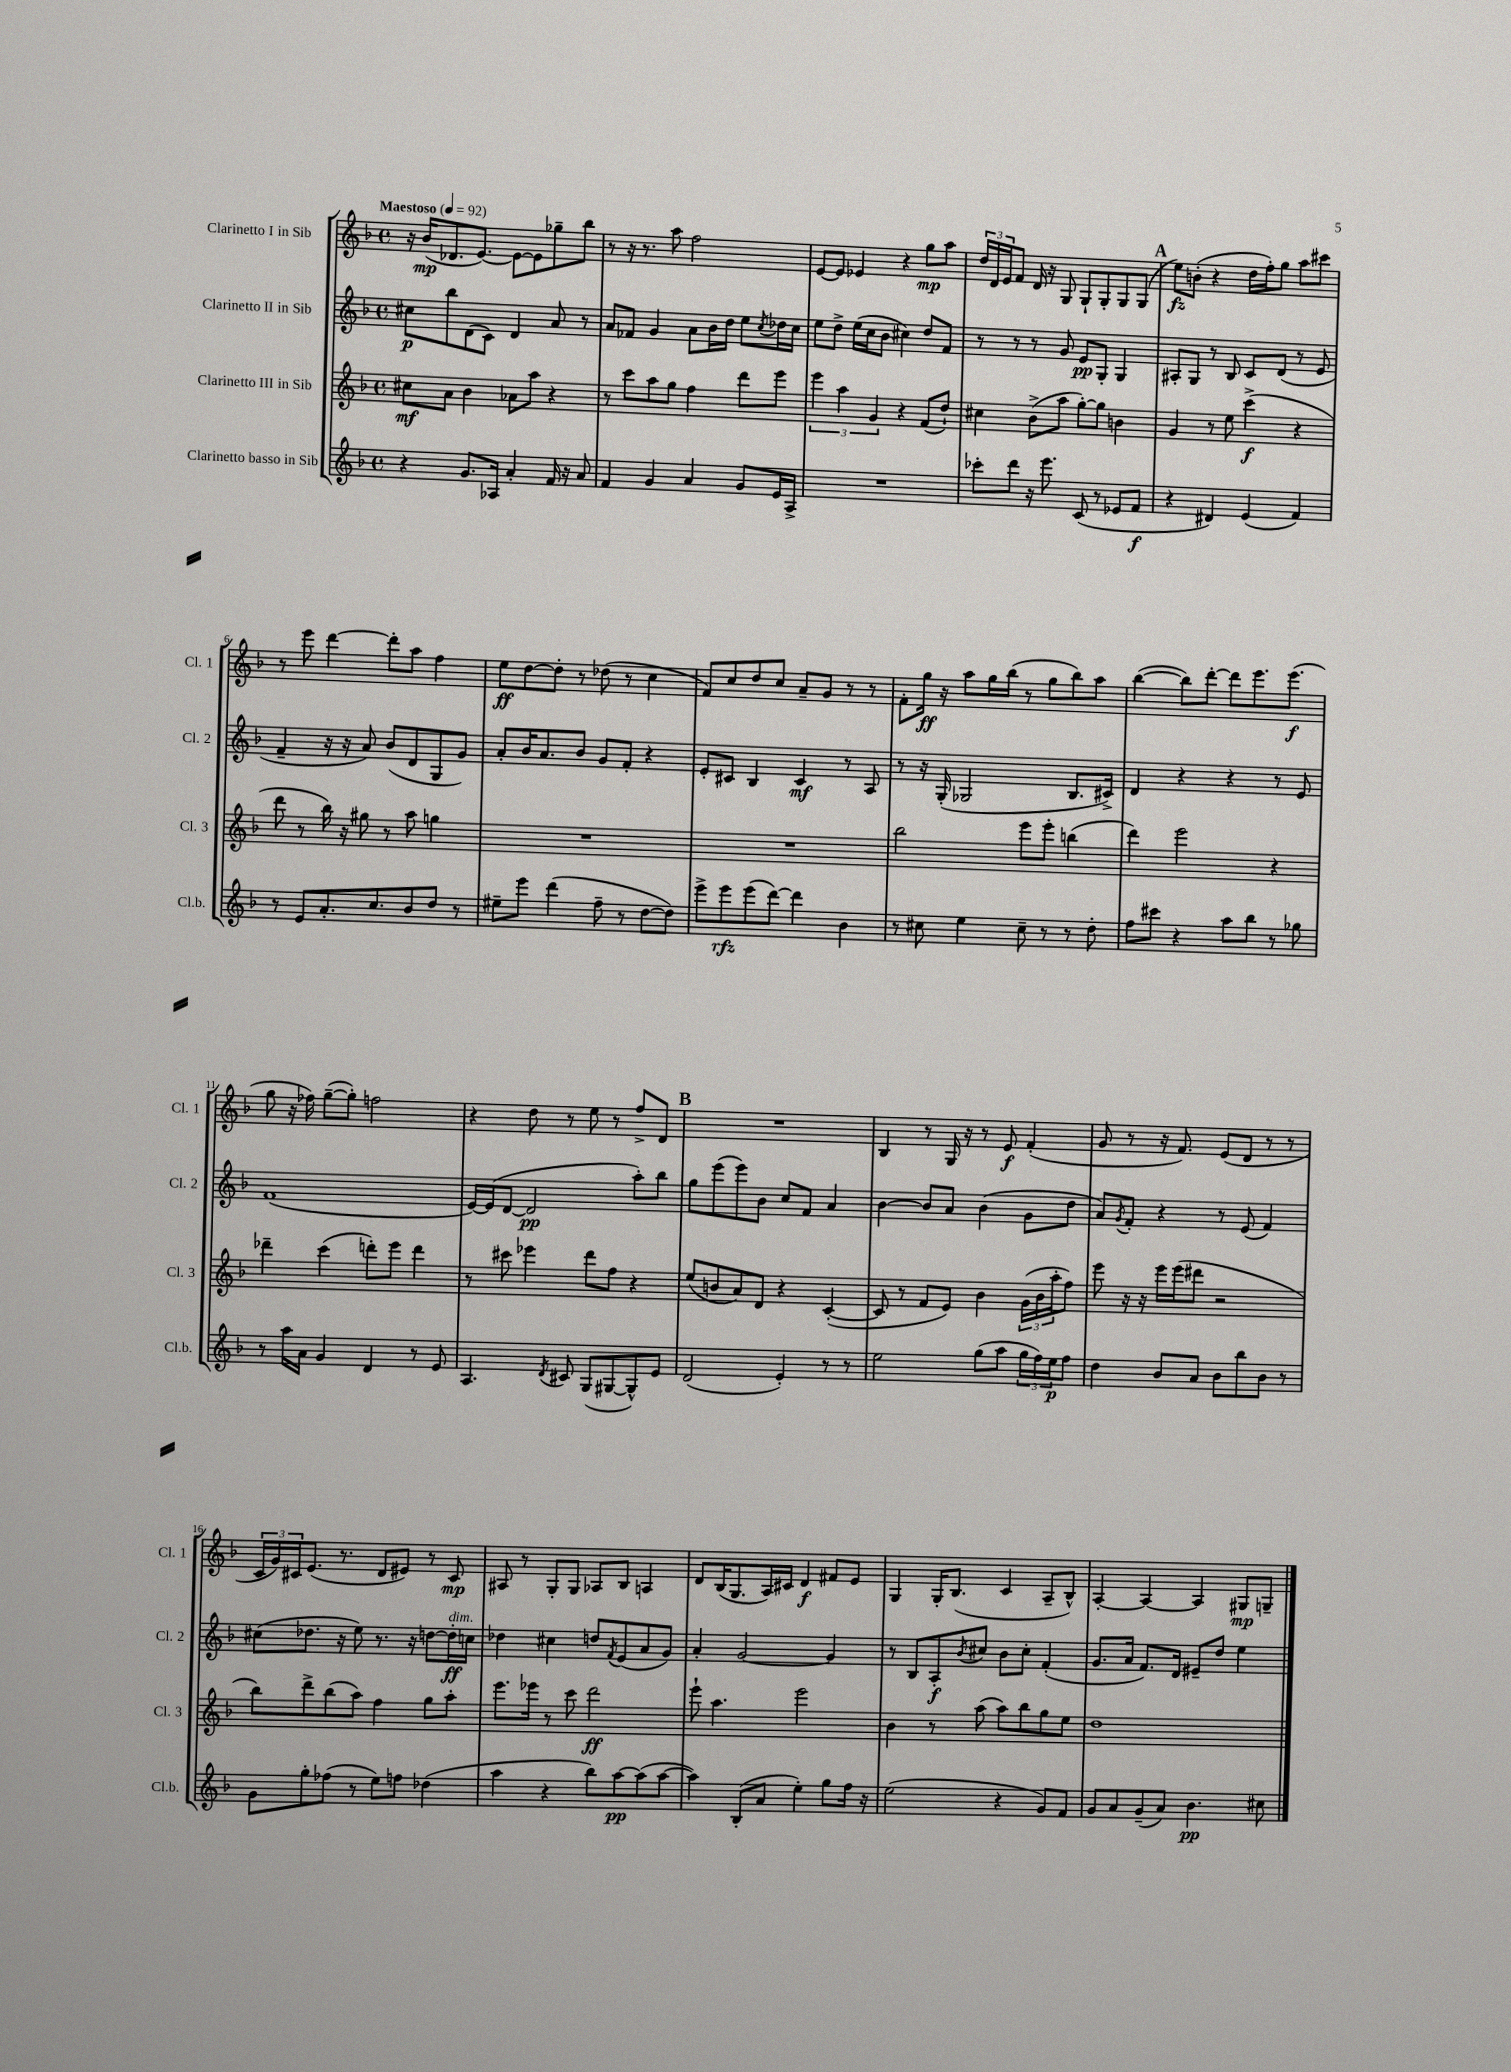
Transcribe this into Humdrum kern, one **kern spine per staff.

**kern	**dynam	**kern	**dynam	**kern	**dynam	**kern	**dynam
*part4	*part4	*part3	*part3	*part2	*part2	*part1	*part1
*staff4	*staff4	*staff3	*staff3	*staff2	*staff2	*staff1	*staff1
*I"Clarinetto basso in Sib	*	*I"Clarinetto III in Sib	*	*I"Clarinetto II in Sib	*	*I"Clarinetto I in Sib	*
*I'Cl.b.	*	*I'Cl. 3	*	*I'Cl. 2	*	*I'Cl. 1	*
*clefG2	*	*clefG2	*	*clefG2	*	*clefG2	*
*k[b-]	*	*k[b-]	*	*k[b-]	*	*k[b-]	*
*M4/4	*	*M4/4	*	*M4/4	*	*M4/4	*
*met(c)	*	*met(c)	*	*met(c)	*	*met(c)	*
*MM92	*	*MM92	*	*MM92	*	*MM92	*
=1	=1	=1	=1	=1	=1	=1	=1
!	!	!	!	!	!	!LO:TX:a:B:t=Maestoso	!
4r	.	8cc#X\L	mf	8cc#X\L	p	16r	.
.	.	.	.	.	.	(16b-/KL	mp
.	.	8a\J	.	8bb-\	.	8.d-X/	.
8.g/L	.	4b-\	.	(8d\	.	.	.
.	.	.	.	.	.	[8.e/J)	.
.	.	.	.	8c\J)	.	.	.
16A-X/Jk	.	.	.	.	.	.	.
4a'/	.	8a-X\L	.	4d/	.	8e\L_	.
.	.	8aa\J	.	.	.	8e\]	.
16f/	.	4r	.	8a/	.	8gg-X~\	.
16r	.	.	.	.	.	.	.
8a/	.	.	.	8r	.	8bb-\J	.
=2	=2	=2	=2	=2	=2	=2	=2
4f/	.	8r	.	8a/L	.	8r	.
.	.	8ccc\L	.	8f-X/J	.	16r	.
.	.	.	.	.	.	8.r	.
4g/	.	8aa\	.	4g/	.	.	.
.	.	8gg\J	.	.	.	8aa\	.
4a/	.	4ff\	.	8a\L	.	2ff\	.
.	.	.	.	16b-\L	.	.	.
.	.	.	.	16dd\JJ	.	.	.
8g/L	.	8ddd\L	.	8ee\L	.	.	.
.	.	.	.	8qcc/	.	.	.
16e/L	.	8eee\J	.	16dd-X\L	.	.	.
16A^/JJ	.	.	.	16cc\JJ	.	.	.
=3	=3	=3	=3	=3	=3	=3	=3
1r	.	6eee\	.	8ee\L	.	[8e/L	.
.	.	.	.	8dd^\J	.	8e/J]	.
.	.	6aa\	.	.	.	.	.
.	.	.	.	(16ee\LL	.	4e-X/	.
.	.	.	.	16cc\J	.	.	.
.	.	6g/	.	.	.	.	.
.	.	.	.	8b-\J	.	.	.
.	.	4r	.	4cc#X\)	.	4r	.
.	.	(8f/L	.	8dd/L	.	8gg\L	mp
.	.	8dd`/J)	.	8f/J	.	8aa\J	.
=4	=4	=4	=4	=4	=4	=4	=4
8ccc-X'\L	.	4cc#X\	.	8r	.	24dd/LL	.
.	.	.	.	.	.	24d/	.
.	.	.	.	.	.	24e/J	.
8ddd\J	.	.	.	8r	.	8f/J	.
16r	.	(8b-^\L	.	8r	.	16d/	.
8.eee\	.	.	.	.	.	16r	.
.	.	8aa\J	.	8g/	.	8G/	.
(8c/	.	[8gg'\L)	.	8e/L	pp	8G`/L	.
8r	.	8gg\J]	.	8G'/J	.	8G'/	.
8e-X/L	.	4bn\	.	4G/	.	8G/	.
8f/J	f	.	.	.	.	(8G/J	.
!!LO:REH:place=s1:t=A
=5	=5	=5	=5	=5	=5	=5	=5
4r	.	4g/	.	8A#X'/L	.	8ee\L)	fz
.	.	.	.	8G/J	.	(8bn'\J	.
4d#X/)	.	8r	.	8r	.	4r	.
.	.	8ee\	.	8B-/	.	.	.
(4e/	.	(4ccc^\	f	8c/L	.	16dd\LL	.
.	.	.	.	.	.	16ff'\J)	.
.	.	.	.	(8d/J	.	8gg\J	.
4f/)	.	4r	.	8r	.	8aa\L	.
.	.	.	.	8e/	.	8ccc#X\J	.
!!LO:LB:g=z
=6	=6	=6	=6	=6	=6	=6	=6
8r	.	8ddd\	.	4f~/	.	8r	.
8e/L	.	8r	.	.	.	8eee\	.
8.a'/	.	16bb-\)	.	16r	.	[4ddd\	.
.	.	16r	.	16r	.	.	.
.	.	8gg#X\	.	8a/)	.	.	.
8.cc/	.	.	.	.	.	.	.
.	.	8r	.	(8b-/L	.	8ddd'\L]	.
8b-/	.	8aa\	.	8d/	.	8aa\J	.
8dd/J	.	4ggn\	.	8G/	.	4ff\	.
8r	.	.	.	8g/J)	.	.	.
=7	=7	=7	=7	=7	=7	=7	=7
8ee#X~\L	.	1r	.	8a'/L	.	8ee\L	ff
8eee\J	.	.	.	16b-/K	.	[8dd\	.
.	.	.	.	8.a/	.	.	.
(4ddd\	.	.	.	.	.	8dd'\J]	.
.	.	.	.	8b-/J	.	8r	.
8ff~\	.	.	.	8g/L	.	(8dd-X\	.
8r	.	.	.	8f'/J	.	8r	.
[8dd\L	.	.	.	4r	.	4cc\	.
8dd\J])	.	.	.	.	.	.	.
=8	=8	=8	=8	=8	=8	=8	=8
8eee^\L	.	1r	.	8e'/L	.	8f/L)	.
8eee\	rfz	.	.	8c#X/J	.	8cc/	.
(8eee\	.	.	.	4B-/	.	8dd/	.
[8ddd\J)	.	.	.	.	.	8cc/J	.
4ddd\]	.	.	.	4c#/	mf	8a~/L	.
.	.	.	.	.	.	8g/J	.
4b-\	.	.	.	8r	.	8r	.
.	.	.	.	8A/	.	8r	.
=9	=9	=9	=9	=9	=9	=9	=9
8r	.	2bb-\	.	8r	.	8f'\L	.
8cc#X\	.	.	.	16r	.	16gg\Jk	ff
.	.	.	.	(16G'/	.	16r	.
4ee\	.	.	.	2G-X/	.	8aa\L	.
.	.	.	.	.	.	16gg\L	.
.	.	.	.	.	.	(16bb-\JJ	.
8cc#~\	.	8eee\L	.	.	.	8r	.
8r	.	8eee'\J	.	.	.	8gg\L	.
8r	.	(4bbn\	.	8.B-/L	.	8bb-\)	.
8dd'\	.	.	.	.	.	8aa\J	.
.	.	.	.	16c#X^/Jk)	.	.	.
=10	=10	=10	=10	=10	=10	=10	=10
8ff\L	.	4ddd\)	.	4d/	.	([4bb-\	.
8ccc#X\J	.	.	.	.	.	.	.
4r	.	2eee\	.	4r	.	8bb-\L])	.
.	.	.	.	.	.	[8ddd'\J	.
8aa\L	.	.	.	4r	.	8ddd\L]	.
8bb-\J	.	.	.	.	.	8.eee\	.
8r	.	4r	.	8r	.	.	.
.	.	.	.	.	.	(8.eee\J	f
8gg-X\	.	.	.	8e/	.	.	.
!!LO:LB:g=z
=11	=11	=11	=11	=11	=11	=11	=11
8r	.	4ddd-X~\	.	(1f	.	8gg\	.
16aa\LL	.	.	.	.	.	16r	.
16a\JJ	.	.	.	.	.	16ff-X\)	.
4g/	.	(4ccc\	.	.	.	([8gg~\L	.
.	.	.	.	.	.	8gg'\J])	.
4d/	.	8dddn'\L)	.	.	.	2ffn\	.
.	.	8eee\J	.	.	.	.	.
8r	.	4ddd\	.	.	.	.	.
8e/	.	.	.	.	.	.	.
=12	=12	=12	=12	=12	=12	=12	=12
4.A/	.	8r	.	[16e/LL)	.	4r	.
.	.	.	.	(16e/J]	.	.	.
.	.	8ccc#X\	.	[8d/J	.	.	.
.	.	4eee-X\	.	2d/]	pp	8dd\	.
8qd/	.	.	.	.	.	.	.
8c#X/	.	.	.	.	.	8r	.
(8G/L	.	8ddd\L	.	.	.	8ee\	.
[8G#X/	.	8ff\J	.	.	.	8r	.
8G#^^/])	.	4r	.	8aa'\L)	.	8ff^/L	.
8e/J	.	.	.	8bb-\J	.	8d/J	.
!!LO:REH:place=s1:t=B
=13	=13	=13	=13	=13	=13	=13	=13
(2d/	.	(8ee/L	.	8gg\L	.	1r	.
.	.	8bn/	.	(8eee\	.	.	.
.	.	8a/)	.	8eee\)	.	.	.
.	.	8d/J	.	8b-\J	.	.	.
4e'/)	.	4r	.	8cc/L	.	.	.
.	.	.	.	8f/J	.	.	.
8r	.	([4c'/	.	4a/	.	.	.
8r	.	.	.	.	.	.	.
=14	=14	=14	=14	=14	=14	=14	=14
2ee\	.	8c/]	.	[4b-\	.	4B-/	.
.	.	8r	.	.	.	.	.
.	.	8f/L	.	8b-/L]	.	8r	.
.	.	8e/J)	.	8a/J	.	16G/	.
.	.	.	.	.	.	16r	.
(8gg\L	.	4b-\	.	(4b-\	.	8r	.
8aa\J	.	.	.	.	.	8e/	f
24gg\LL	.	(24g\LL	.	8g\L	.	(4f'/	.
24ff\)	.	24b-\	.	.	.	.	.
24ee\J	p	24aa'\J	.	.	.	.	.
8ff\J	.	8ff\J)	.	8dd\J	.	.	.
=15	=15	=15	=15	=15	=15	=15	=15
4dd\	.	8eee\	.	8a/L)	.	8g/	.
.	.	.	.	8qg/	.	.	.
.	.	16r	.	8f'/J	.	8r	.
.	.	16r	.	.	.	.	.
8b-/L	.	16eee\LL	.	4r	.	16r	.
.	.	(16eee\J	.	.	.	8.f/)	.
8a/J	.	8ddd#X\J	.	.	.	.	.
8b-\L	.	2r	.	8r	.	(8e/L	.
8bb-\	.	.	.	(8e/	.	8d/J	.
8b-\J	.	.	.	4f/)	.	8r	.
8r	.	.	.	.	.	8r	.
!!LO:LB:g=z
=16	=16	=16	=16	=16	=16	=16	=16
8g\L	.	8bb-\L)	.	(8cc#X\L	.	24c/LL	.
.	.	.	.	.	.	24g/)	.
.	.	.	.	.	.	24c#X/J	.
8gg'\	.	8ddd^\	.	8.dd-X\J	.	(8.e/J	.
(8ff-X\J	.	(8bb-\	.	.	.	.	.
.	.	.	.	16r	.	8.r	.
8r	.	8aa\J)	.	8ee\)	.	.	.
8ee\L)	.	4ff\	.	8.r	.	8d/L	.
8ffn\J	.	.	.	.	.	8e#X/J)	.
.	.	.	.	16r	.	.	.
(4dd-X\	.	8gg\L	.	[8ddn\L	.	8r	.
!	!	!	!	!LO:TX:a:i:t=dim.	!	!	!
.	.	8aa'\J	.	16dd'\L]	ff	8c#/	mp
.	.	.	.	16ccn\JJ	.	.	.
=17	=17	=17	=17	=17	=17	=17	=17
4aa\	.	8.eee\L	.	4dd-X\	.	8A#X/	.
.	.	.	.	.	.	8r	.
.	.	16eee-X\Jk	.	.	.	.	.
4r	.	8r	.	4cc#X\	.	8G'/L	.
.	.	8ccc\	.	.	.	8G/J	.
8bb-\L)	.	2ddd\	ff	8ddn/L	.	8A-X/L	.
.	.	.	.	8qf/	.	.	.
[8aa\	pp	.	.	(8e/	.	8B-/J	.
(8aa\]	.	.	.	8a/	.	4An/	.
[8aa\J	.	.	.	8g/J)	.	.	.
=18	=18	=18	=18	=18	=18	=18	=18
4aa\])	.	8eee`\	.	4a'/	.	8d/L	.
.	.	4.aa\	.	.	.	(16B-/K	.
.	.	.	.	.	.	8.G/	.
(8B-'/L	.	.	.	[2g/	.	.	.
8a/J	.	.	.	.	.	16A/L)	.
.	.	.	.	.	.	16c#X/JJ	.
4ee'\)	.	2eee\	.	.	.	4d/	f
8gg\L	.	.	.	4g/]	.	8f#X/L	.
16ff\Jk	.	.	.	.	.	8e/J	.
16r	.	.	.	.	.	.	.
=19	=19	=19	=19	=19	=19	=19	=19
(2ee\	.	4b-\	.	8r	.	4G/	.
.	.	.	.	8B-/L	.	.	.
.	.	8r	.	8A'/	f	16G'/KL	.
.	.	.	.	.	.	(8.B-/J	.
.	.	.	.	8qb-/	.	.	.
.	.	(8aa\	.	8cc#X/J	.	.	.
4r	.	8aa\L)	.	8b-\L	.	4c/	.
.	.	8bb-\	.	8cc#'\J	.	.	.
8g/L)	.	8gg\	.	(4f'/	.	8A~/L	.
8f/J	.	8ee\J	.	.	.	8B-^^/J)	.
=20	=20	=20	=20	=20	=20	=20	=20
8g/L	.	1dd	.	8.g/L	.	[4A'/	.
8a/	.	.	.	.	.	.	.
.	.	.	.	16a/Jk	.	.	.
(8g~/	.	.	.	8.f/L)	.	4A/_	.
8a/J)	.	.	.	.	.	.	.
.	.	.	.	16d/Jk	.	.	.
4.b-\	pp	.	.	8e#X~/L	.	4A/]	.
.	.	.	.	8dd/J	.	.	.
.	.	.	.	4ee\	.	8G#X/L	mp
8cc#X\	.	.	.	.	.	8Gn~/J	.
==	==	==	==	==	==	==	==
*-	*-	*-	*-	*-	*-	*-	*-
